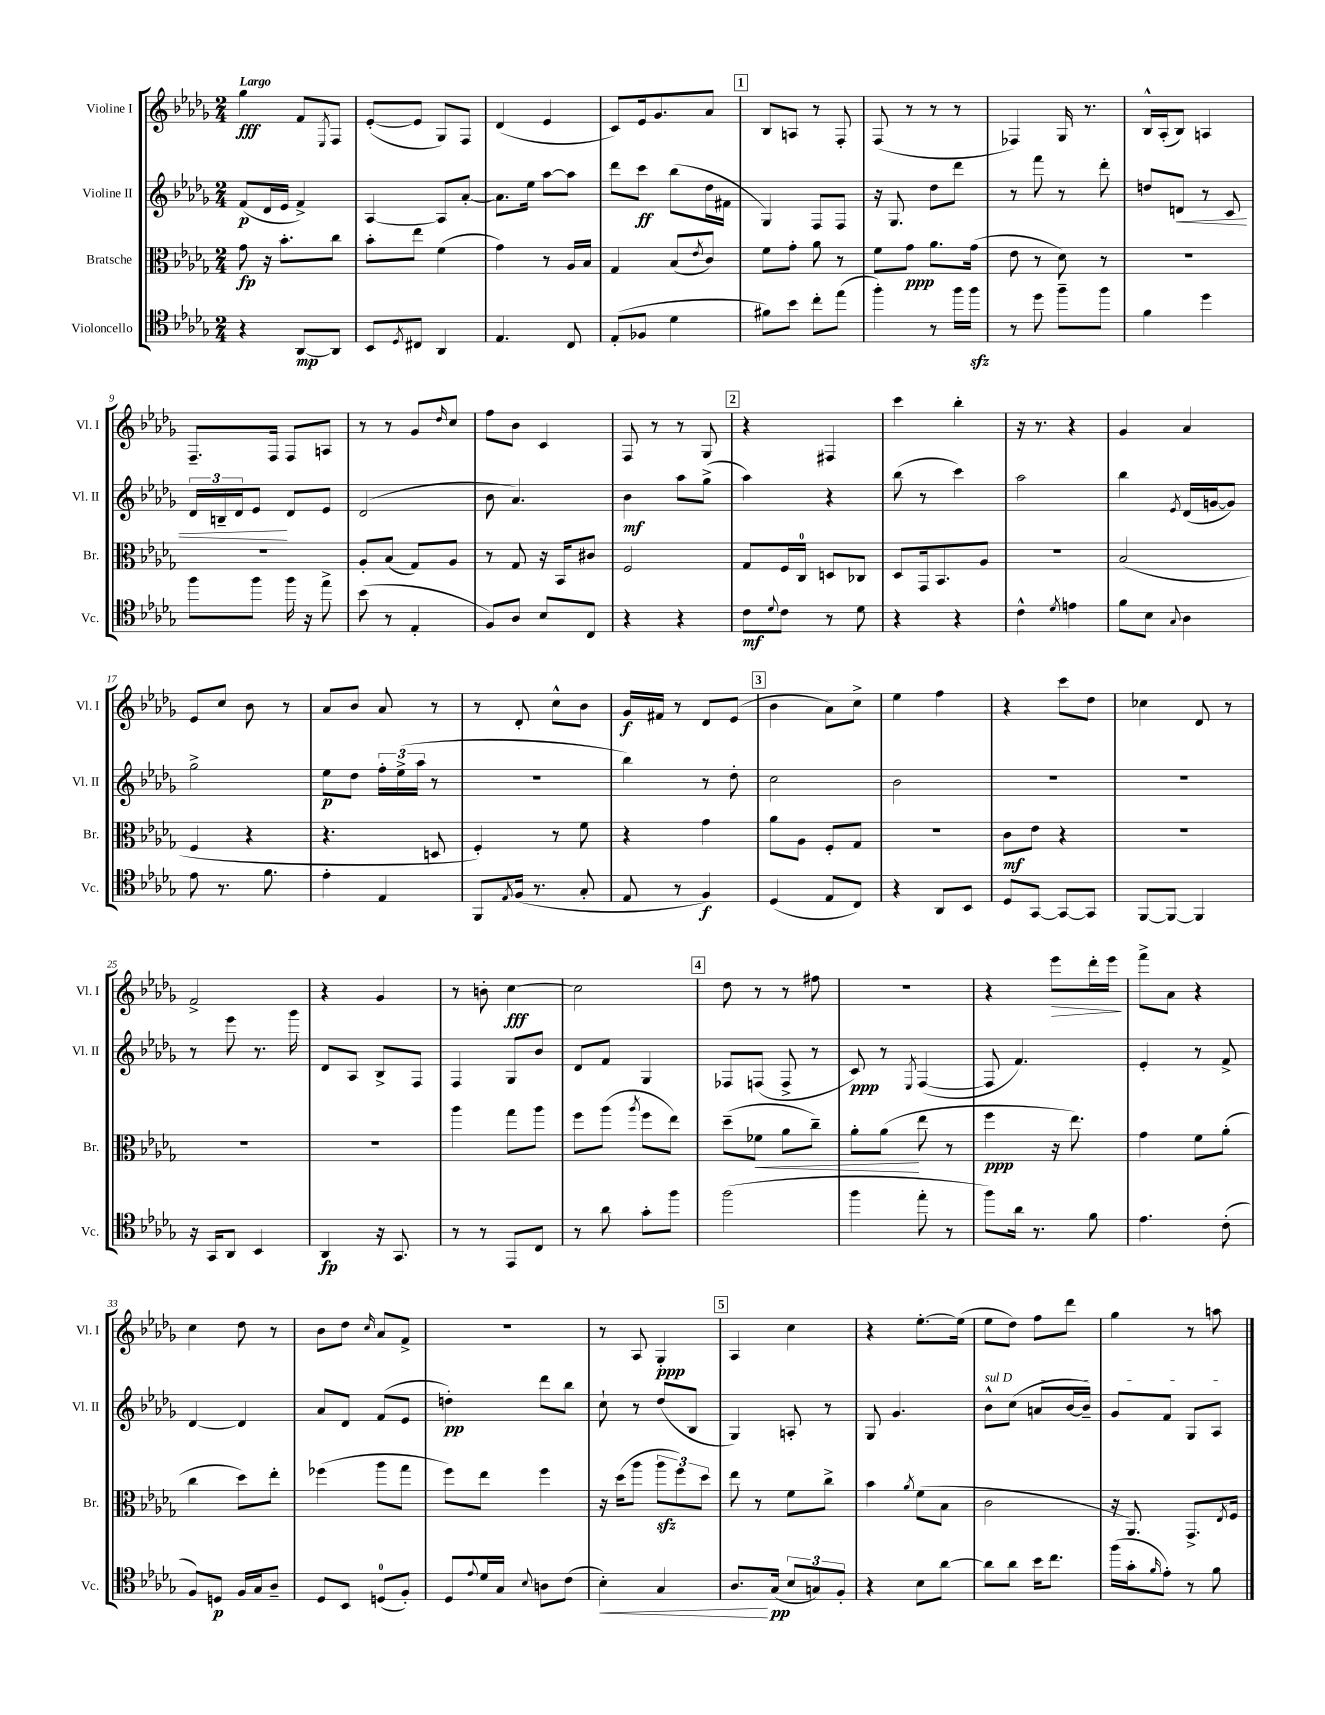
<<
\new StaffGroup <<
\new Staff = "s0" \with { instrumentName = "Violine I" shortInstrumentName = "Vl. I" } {
    \clef treble \key des \major \numericTimeSignature \time 2/4 \tempo "Largo"
    ges''4\fff f'8 \acciaccatura { ees8 } f8 |
    ees'8~-.( ees'8 ges8) f8 |
    des'4( ees'4 |
    c'8) ees'16 ges'8. aes'8 |
    \mark \markup { \box "1" } bes8 a8 r8 f8-. |
    f8( r8 r8 r8 |
    fes4) ges16 r8. |
    bes16-^ aes16-.( bes8) a4 |
    f8.-- f16 f8 a8 |
    r8 r8 ges'8 \grace { des''16 } c''8 |
    f''8 bes'8 c'4 |
    f8 r8 r8 ges8 |
    \mark \markup { \box "2" } r4 fis4 |
    c'''4 bes''4-. |
    r16 r8. r4 |
    ges'4 aes'4 |
    ees'8 c''8 bes'8 r8 |
    aes'8 bes'8 aes'8 r8 |
    r8 des'8-. c''8-^ bes'8 |
    ges'16\f fis'16 r8 des'8 ees'8( |
    \mark \markup { \box "3" } bes'4 aes'8) c''8-> |
    ees''4 f''4 |
    r4 c'''8 des''8 |
    ces''4 des'8 r8 |
    f'2-> |
    r4 ges'4 |
    r8 b'8-. c''4~\fff |
    c''2 |
    \mark \markup { \box "4" } des''8 r8 r8 fis''8 |
    R2 |
    r4 ees'''8\> des'''16-. ees'''16\! |
    f'''8-> aes'8 r4 |
    c''4 des''8 r8 |
    bes'8 des''8 \grace { c''16 } aes'8 f'8-> |
    r2 |
    r8 aes8 ges4-.\ppp |
    \mark \markup { \box "5" } aes4 c''4 |
    r4 ees''8.~-. ees''16( |
    ees''8 des''8) f''8 des'''8 |
    ges''4 r8 a''8 \bar "|." |
}
\new Staff = "s1" \with { instrumentName = "Violine II" shortInstrumentName = "Vl. II" } {
    \clef treble \key des \major \numericTimeSignature \time 2/4
    f'8\p( des'16 ees'16 f'4->) |
    aes4~ aes8 aes'8~-. |
    aes'8. ees''16 aes''8~ aes''8 |
    des'''8 c'''8\ff bes''8( des''16 fis'16 |
    \mark \markup { \box "1" } ges4) f8 f8 |
    r16 ges8. des''8 des'''8 |
    r8 f'''8 r8 des'''8-. |
    d''8 d'8\< r8 c'8 |
    \tuplet 3/2 { des'16 b16-- des'16 } ees'8\! des'8 ees'8 |
    des'2( |
    bes'8 aes'4.) |
    bes'4\mf aes''8 ges''8->( |
    \mark \markup { \box "2" } aes''4) r4 |
    bes''8( r8 c'''4) |
    aes''2 |
    bes''4 \acciaccatura { ees'8 } des'16( g'16~ g'8) |
    ges''2-> |
    ees''8\p des''8 \tuplet 3/2 { f''16-. ees''16->( aes''16 } r8 |
    r2 |
    bes''4) r8 des''8-. |
    \mark \markup { \box "3" } c''2 |
    bes'2 |
    R2 |
    R2 |
    r8 ees'''8 r8. ges'''16 |
    des'8 aes8 bes8-> f8 |
    f4 ges8 bes'8 |
    des'8 f'8 ges4 |
    \mark \markup { \box "4" } fes8 f8( f8-> r8 |
    c'8\ppp) r8 \acciaccatura { ees8 } f4~( |
    f8 f'4.) |
    ees'4-. r8 f'8-> |
    des'4~ des'4 |
    aes'8 des'8 f'8( ees'8 |
    d''4-.\pp) des'''8 bes''8 |
    c''8-! r8 des''8( bes8 |
    \mark \markup { \box "5" } ges4) a8-. r8 |
    ges8 ges'4. |
    \once \override TextSpanner.bound-details.left.text = \markup { \italic "sul D" } bes'8-^\startTextSpan c''8( a'8 bes'16~ bes'16--) |
    ges'8 f'8 ges8 aes8\stopTextSpan \bar "|." |
}
\new Staff = "s2" \with { instrumentName = "Bratsche" shortInstrumentName = "Br." } {
    \clef alto \key des \major \numericTimeSignature \time 2/4
    ges'8\fp r16 bes'8.-. c''8 |
    bes'8-. ees''8 f'4( |
    ges'4) r8 aes16 bes16 |
    ges4 bes8( \acciaccatura { ees'8 } c'8) |
    \mark \markup { \box "1" } f'8 ges'8-. aes'8 r8 |
    f'8 ges'8\ppp aes'8. ges'16( |
    ees'8 r8 des'8) r8 |
    R2 |
    R2 |
    aes8-. bes8( ges8) aes8 |
    r8 ges8 r16 bes,16 cis'8 |
    f2 |
    \mark \markup { \box "2" } ges8 f16 c16-0 d8 ces8 |
    des8 ges,16 bes,8. aes8 |
    R2 |
    bes2( |
    f4 r4 |
    r4. d8 |
    f4-.) r8 f'8 |
    r4 ges'4 |
    \mark \markup { \box "3" } aes'8 aes8 f8-. ges8 |
    R2 |
    c'8\mf ees'8 r4 |
    R2 |
    R2 |
    R2 |
    aes''4 ges''8 aes''8 |
    f''8 aes''8( \acciaccatura { aes''8 } f''8 ees''8) |
    \mark \markup { \box "4" } des''8--( fes'8\< aes'8 c''8--) |
    aes'8-. aes'8\!( ees''8 r8 |
    f''4\ppp r16 ees''8.) |
    ges'4 f'8 aes'8-.( |
    c''4 des''8) ees''8-. |
    fes''4( aes''8 ges''8 |
    f''8) ees''8 f''4 |
    r16 des''16( aes''8 \tuplet 3/2 { aes''8\sfz f''8) des''8 } |
    \mark \markup { \box "5" } ees''8 r8 f'8 c''8-> |
    bes'4 \acciaccatura { aes'8 } f'8( bes8 |
    c'2 |
    r16 aes,8.) ges,8.-> \acciaccatura { ees8 } f16 \bar "|." |
}
\new Staff = "s3" \with { instrumentName = "Violoncello" shortInstrumentName = "Vc." } {
    \clef tenor \key des \major \numericTimeSignature \time 2/4
    r4 aes,8~\mp aes,8 |
    bes,8 \acciaccatura { des8 } cis8 aes,4 |
    ees4. c8 |
    ees8-.( fes8 des'4 |
    \mark \markup { \box "1" } fis'8) bes'8 c''8-. ees''8( |
    f''4-.) r8 f''16 f''16\sfz |
    r8 des''8 f''8-- f''8 |
    f'4 des''4 |
    f''8 f''8 f''16 r16 ees''8-> |
    bes'8( r8 ees4-. |
    f8) aes8 bes8 c8 |
    r4 r4 |
    \mark \markup { \box "2" } c'8\mf \appoggiatura { des'8 } c'8 r8 des'8 |
    r4 r4 |
    c'4-^ \acciaccatura { des'8 } e'4 |
    f'8 bes8 \appoggiatura { ges8 } aes4 |
    ees'8 r8. f'8. |
    ees'4-. ees4 |
    f,8 \acciaccatura { ees8 } f16( r8. ges8-. |
    ees8 r8 f4\f) |
    \mark \markup { \box "3" } des4( ees8 c8) |
    r4 aes,8 bes,8 |
    des8 ges,8~ ges,8~ ges,8 |
    f,8~ f,8~ f,4 |
    r16 ges,16 aes,8 bes,4 |
    aes,4\fp r16 ges,8. |
    r8 r8 ees,8 c8 |
    r8 aes'8 ges'8-. f''8 |
    \mark \markup { \box "4" } f''2( |
    f''4 ees''8-. r8 |
    f''8) aes'16 r8. f'8 |
    ees'4. c'8-.( |
    f8) d8\p f16 ges16 aes8-- |
    des8 bes,8 d8-0( f8-.) |
    des8 \appoggiatura { ees'8 } des'16 ges16 \appoggiatura { bes8 } a8 c'8( |
    bes4-.\<) ges4 |
    \mark \markup { \box "5" } aes8.\! ges16\pp( \tuplet 3/2 { bes8 g8) f8-. } |
    r4 bes8 aes'8~ |
    aes'8 aes'8 bes'16 c''8. |
    f''16( ges'16-. \grace { f'16 } ees'8-.) r8 f'8 \bar "|." |
}
>>
>>
